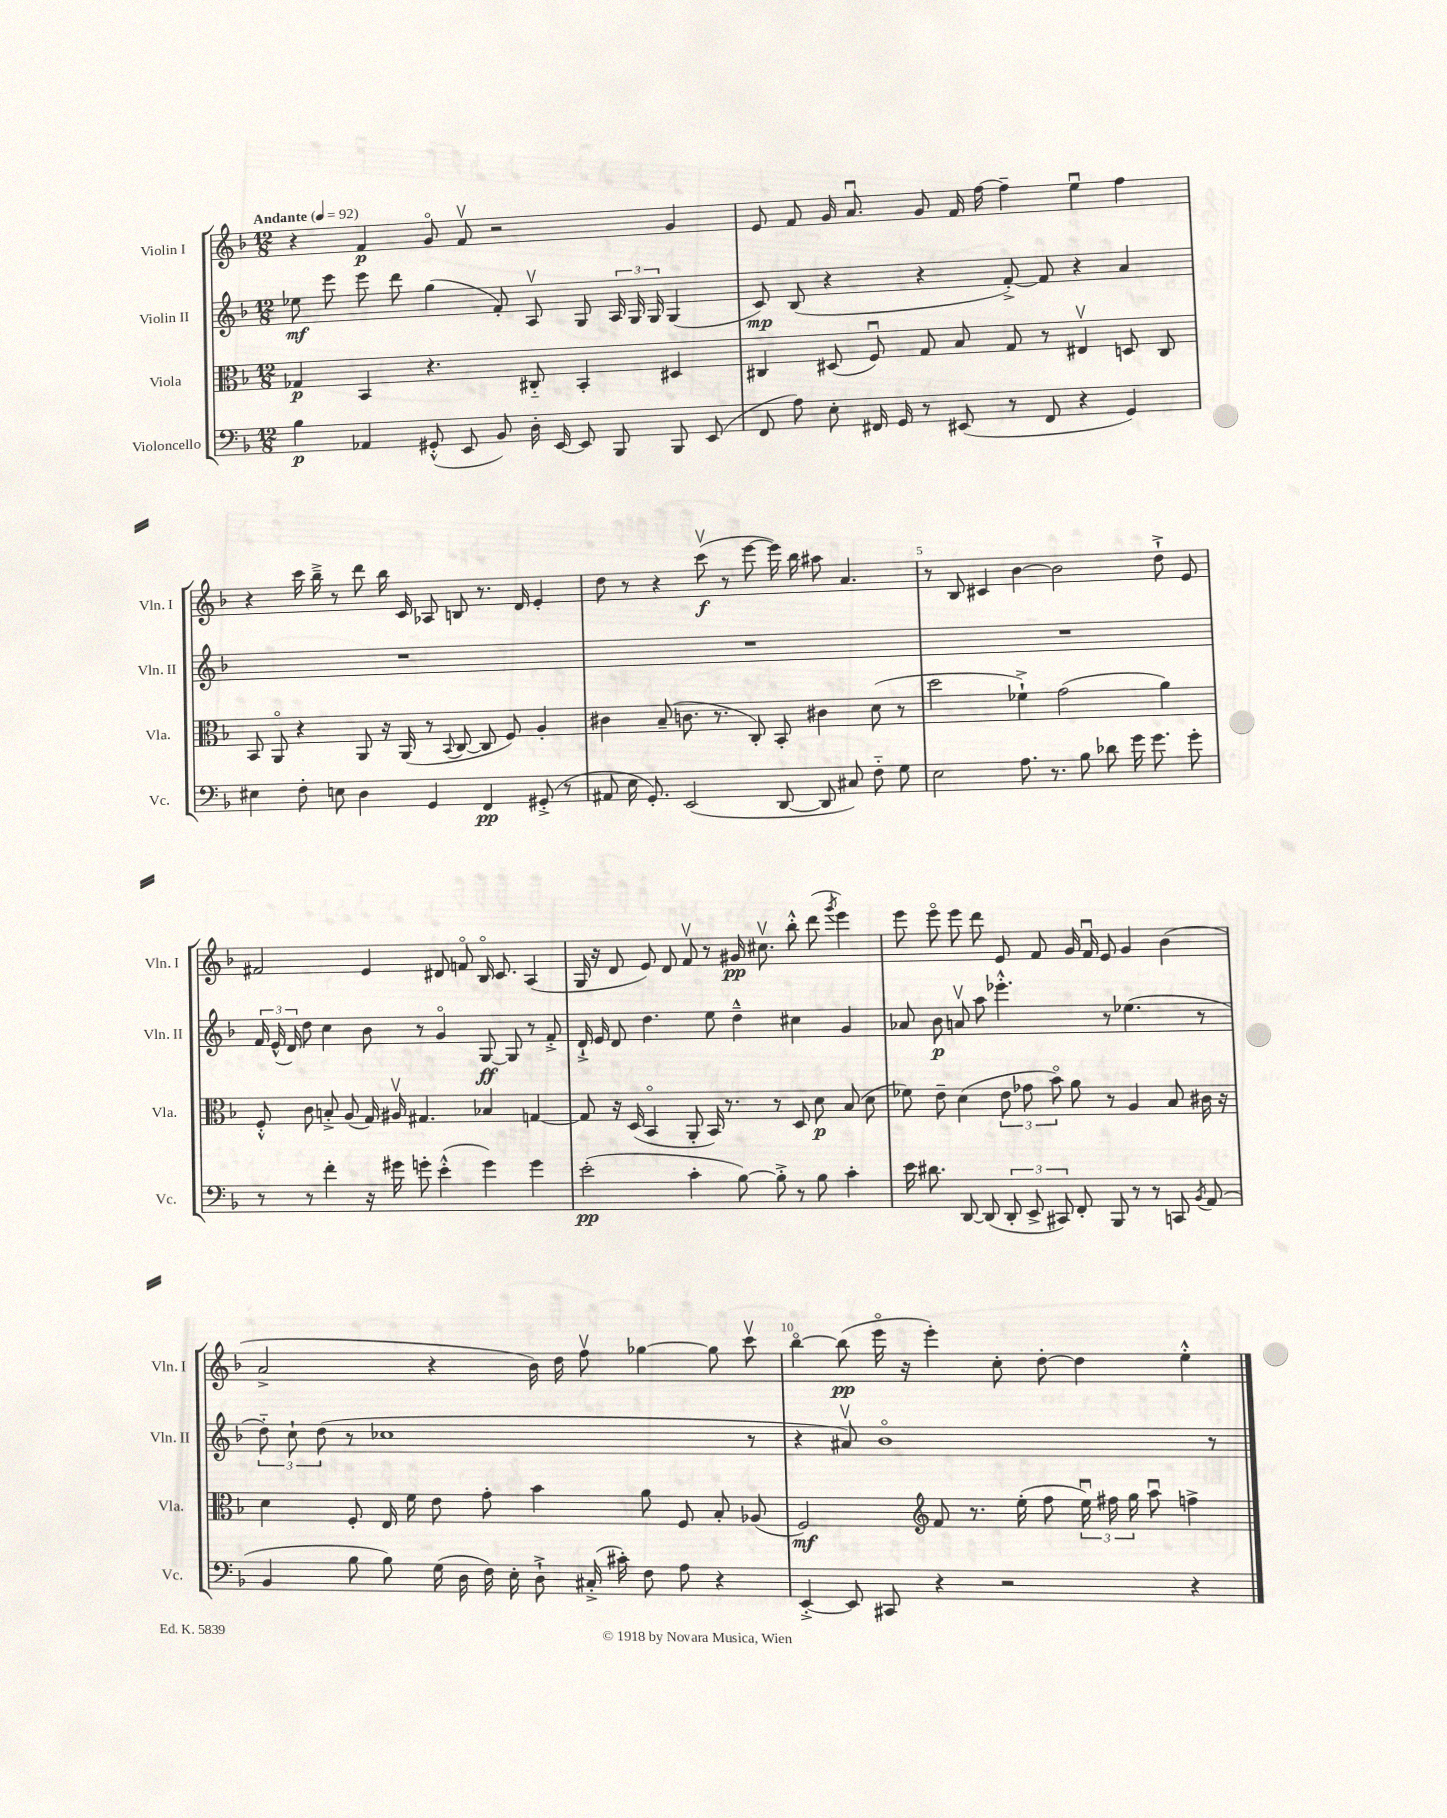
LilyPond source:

<<
\new StaffGroup <<
\new Staff = "s0" \with { instrumentName = "Violin I" shortInstrumentName = "Vln. I" } {
    \clef treble \key f \major \numericTimeSignature \time 12/8 \tempo "Andante" 4 = 92
    \autoBeamOff r4 f'4\p g'8\flageolet f'8\upbow r2 g'4 |
    e'8 f'8 g'16 a'8.\downbow g'8 f'16 f''16~ f''4-- e''4\downbow f''4 |
    r4 c'''16 bes''16---> r8 d'''8 bes''16 c'16 aes8 b8 r8. d'16 e'4-. |
    d''8 r8 r4 c'''8\upbow\f( r8 e'''8~ e'''16) bes''16 ais''8 a'4. |
    r8 bes8 cis'4 bes'4~ bes'2 d''8-!-> e'8 |
    fis'2 e'4 dis'8 f'8\flageolet bes16\flageolet c'8. a4( |
    g16 r16 d'8 e'8) d'8 f'8\upbow r8 gis'16\pp cis''8.\upbow bes''8-.-^ d'''8( \acciaccatura { g'''8 } e'''4) |
    e'''8 e'''8\flageolet e'''8 d'''8 e'8 f'8 g'16 f'16\downbow e'8 g'4 bes'4( |
    a'2-> r4 bes'16) d''16 f''8\upbow ges''4~ ges''8 c'''8\upbow |
    bes''4~\flageolet bes''8\pp( e'''16\flageolet r16 e'''4-.) c''8-. d''8~-. d''4 e''4-.-^ \bar "|." |
}
\new Staff = "s1" \with { instrumentName = "Violin II" shortInstrumentName = "Vln. II" } {
    \clef treble \key f \major \numericTimeSignature \time 12/8
    \autoBeamOff ees''8\mf e'''8 e'''8 d'''8 g''4( f'8-.) a8\upbow g8 \tuplet 3/2 { a16 g16 g16 } g4( |
    c'8\mp) bes8( r4 r4 f'8~-.->) f'8 r4 a'4 |
    R1. |
    R1. |
    R1. |
    \tuplet 3/2 { f'16 e'16-^( d'16) } d''8 c''4 bes'8 r8 g'4\flageolet g8~\ff g8 r8 f'8-.-> |
    d'16-!-> e'16 d'8 d''4. e''8 d''4---^ cis''4 g'4 |
    aes'8 bes'8\p a'8\upbow a''8 ees'''4.-.-^ r8 ees''4.( r8 |
    \tuplet 3/2 { d''8-_) c''8-! d''8( } r8 ces''1 r8 |
    r4 ais'8\upbow) bes'1\flageolet r8 \bar "|." |
}
\new Staff = "s2" \with { instrumentName = "Viola" shortInstrumentName = "Vla." } {
    \clef alto \key f \major \numericTimeSignature \time 12/8
    \autoBeamOff ges4\p bes,4 r4. cis8-_ bes,4-. dis4 |
    cis4 dis8( f8\downbow) g8 bes8 g8 r8 eis4\upbow d8 cis8 |
    bes,8 a,8\flageolet r4 a,8 r16 a,16( r8 \appoggiatura { bes,8 } c8~ c8 f8) a4-. |
    cis'4 bes8--( c'8. r8. c8-.) bes,8-. cis'4 d'8( r8 |
    d''2 fes'4-!->) g'2( a'4) |
    f8-.-^ c'8 b8-.-> a8( g16) ais16\upbow gis4. bes4 g4~ |
    g8 r16 d16( bes,4\flageolet a,8-. bes,16) r8. r8 d8 d'8\p bes8( d'8 |
    fes'8) e'8-- d'4( \tuplet 3/2 { e'8 ges'8 bes'8\flageolet) } a'8 r8 a4 bes8 cis'16 r16 |
    d'4 f8-. e16 f'16 e'8 g'8-. bes'4 a'8 f8 bes8-. aes8( |
    f2\mf) \clef treble f'8 r8. e''16-.( f''8 \tuplet 3/2 { e''16\downbow) fis''16 g''16 } a''8\downbow f''4-> \bar "|." |
}
\new Staff = "s3" \with { instrumentName = "Violoncello" shortInstrumentName = "Vc." } {
    \clef bass \key f \major \numericTimeSignature \time 12/8
    \autoBeamOff bes4\p aes,4 gis,8-.-^( e,8 bes,8) d16-. e,16~ e,8 bes,,8 bes,,8 e,8( |
    f,8 a8) e8-. fis,16 g,16 r8 eis,8( r8 fis,8 r4 g,4) |
    eis4 f8-. e8 d4 g,4 f,4\pp gis,8-.->( r8 |
    ais,8 e16 g,8.-.) e,2( d,8~ d,8 cis8) f8-_ g8 |
    e2 a8. r8. bes8 des'8 g'16 g'8. g'8-. |
    r8 r8 f'4-. r16 gis'16 g'8-. e'4-.-^( g'4) g'4 |
    e'2-.\pp( c'4-. bes8~) bes8-.-> r8 bes8 c'4-. |
    e'16 dis'8. d,8~ d,8( \tuplet 3/2 { d,8-. e,8-> cis,8) } f,8-. bes,,8 r8 r8 c,8 \acciaccatura { bes,8 } a,8( |
    bes,4 bes8 bes8) g16( d16 f16) e16-. d8-!-> cis16-.->( cis'16-.) f8 a8 r4 |
    e,4~-.-> e,8 cis,8 r4 r2 r4 \bar "|." |
}
>>
>>
\layout { \context { \Score \override BarNumber.break-visibility = ##(#f #t #t) barNumberVisibility = #(every-nth-bar-number-visible 5) } }
